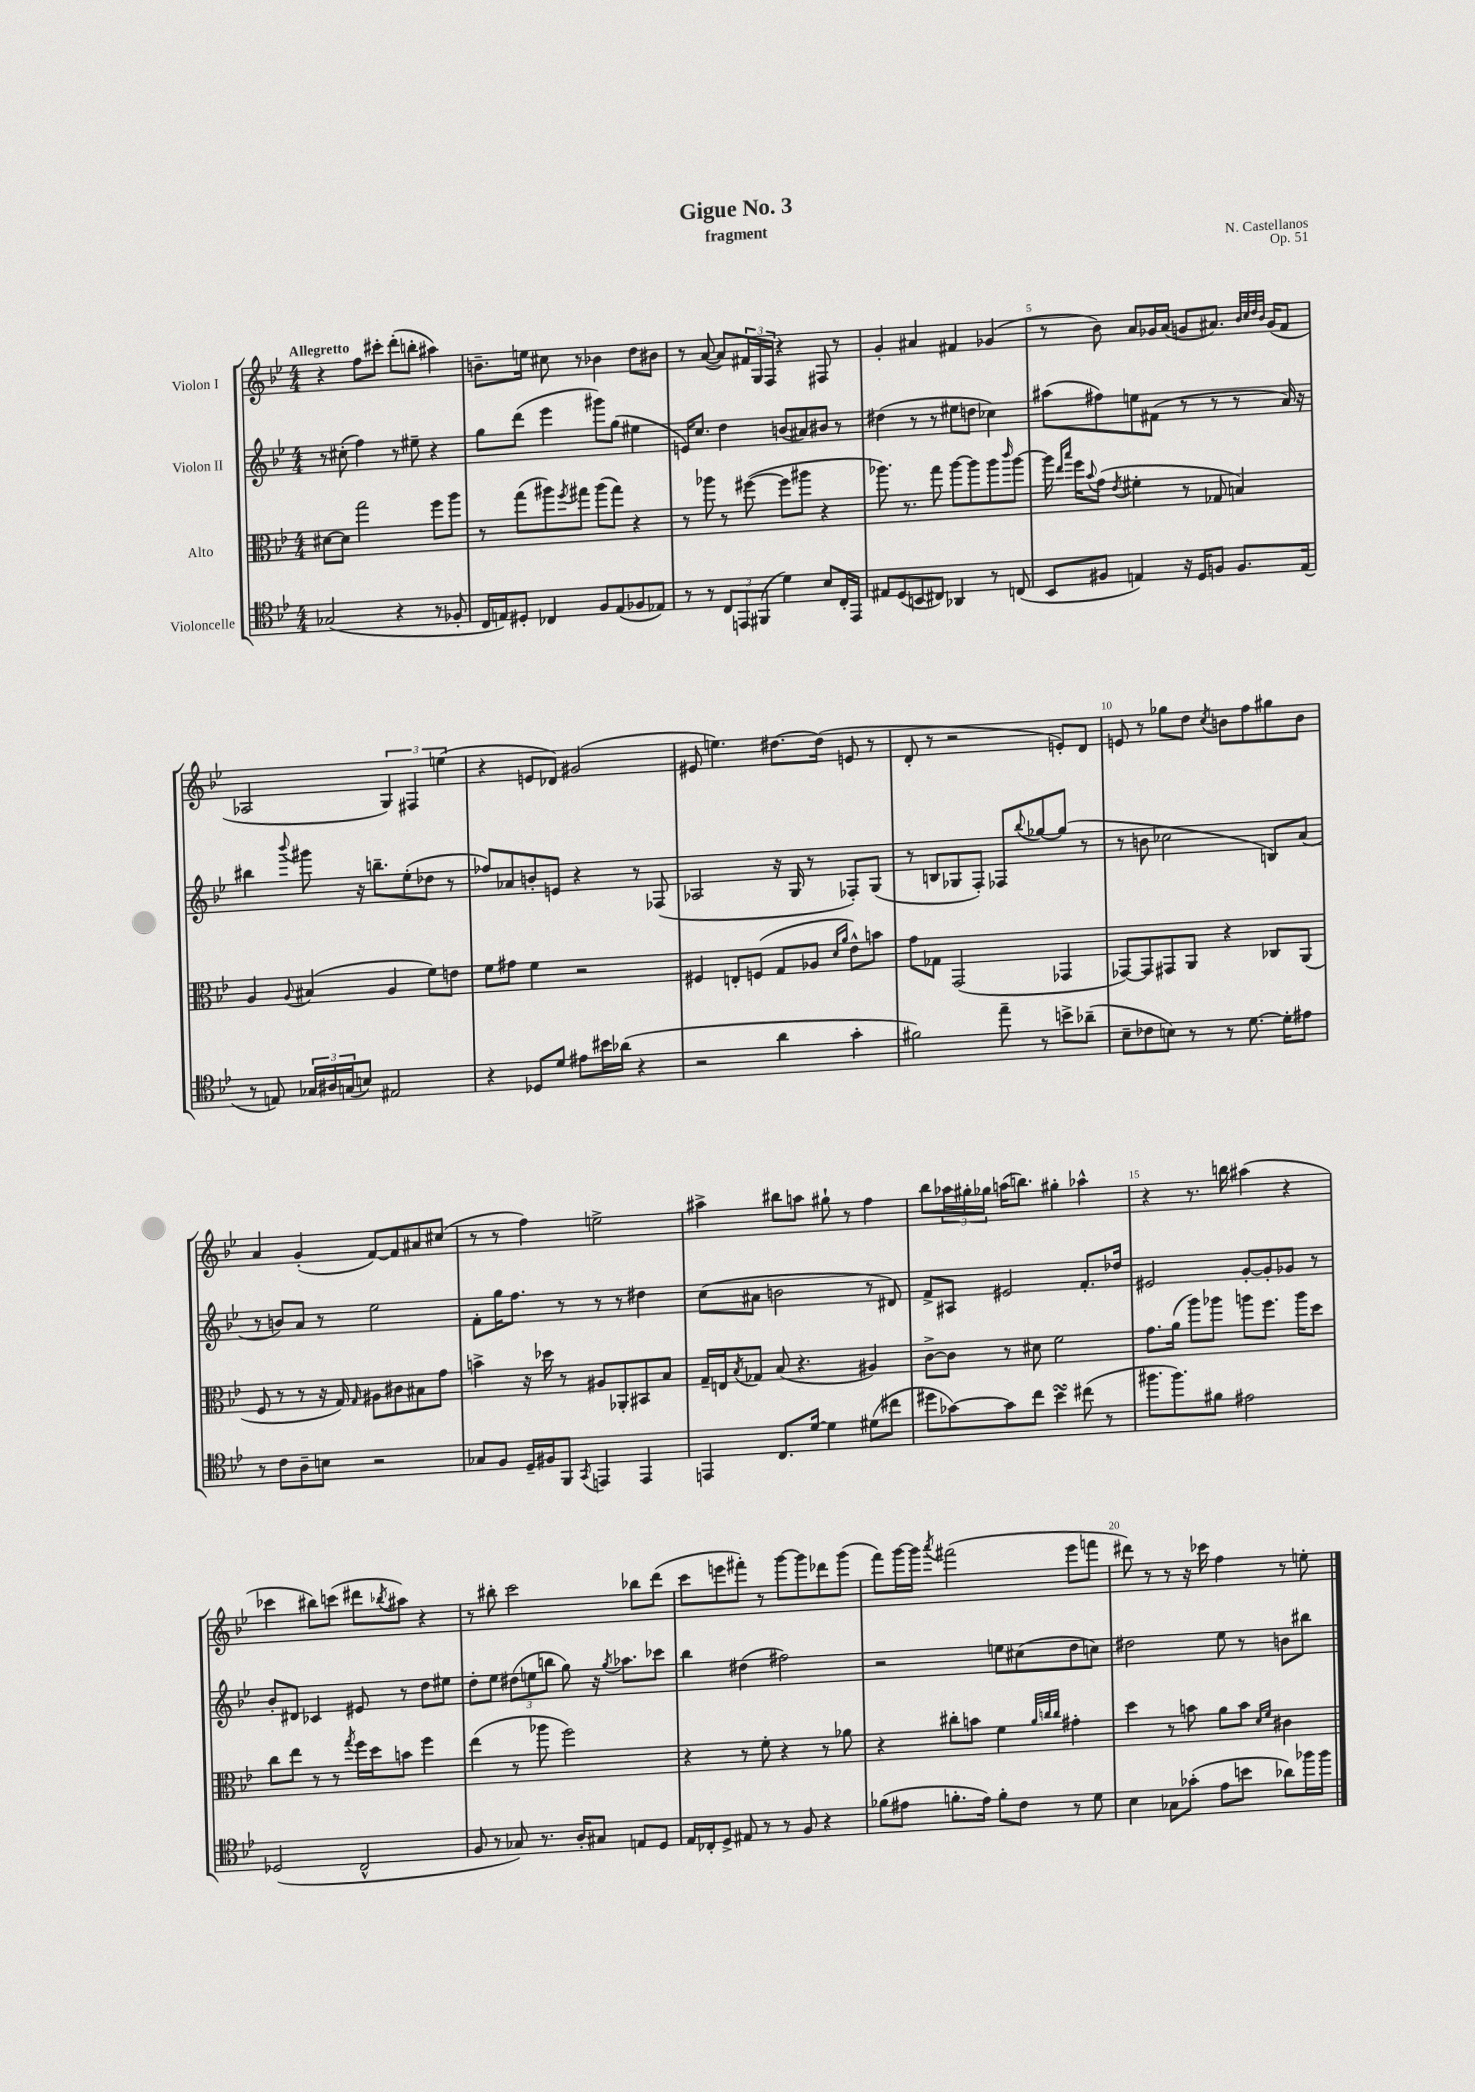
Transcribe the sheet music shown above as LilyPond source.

\header { title = "Gigue No. 3" composer = "N. Castellanos" subtitle = "fragment" opus = "Op. 51" }
<<
\new StaffGroup <<
\new Staff = "s0" \with { instrumentName = "Violon I" } {
    \clef treble \key bes \major \numericTimeSignature \time 4/4 \tempo "Allegretto"
    r4 f''8 cis'''8-. d'''8-.( b''8-. ais''4) |
    b'8.-- e''16 cis''8 r8 bes'4 d''8 bis'8 |
    r8 a'8~( a'8) \tuplet 3/2 { fis'16 g16 f16 } r4 fis8 r8 |
    g'4-. ais'4 fis'4 ges'4( |
    r8 bes'8) a'8 ges'16 a'16( g'8 ais'8.) \grace { bes'32 c''32 d''32 bes'32 } g'16( f'8 |
    aes2 \tuplet 3/2 { g4) fis4 e''4( } |
    r4 e'8 des'8) gis'2( |
    eis'8 e''4.) dis''8.~ dis''16( e'8 r8 |
    d'8-. r8 r2 e'8-.) d'8 |
    e'8 r8 ges''8 d''8 \acciaccatura { c''8 } b'8 f''8 gis''8 b'8 |
    a'4 g'4-.( f'8~) f'8 ais'8 cis''8( |
    r8 r8 f''4) e''2-> |
    ais''4-> bis''8 a''8 gis''8-! r8 f''4 |
    bes''8 \tuplet 3/2 { aes''16 gis''16-. ges''16 } a''16( b''8.) gis''4-. aes''4-^ |
    r4 r8. b''16 ais''4( r4 |
    ces'''4 bis''8) c'''8( dis'''8 \acciaccatura { bes''8 } ais''8) r4 |
    r8 bis''8-. c'''2 bes''8 d'''8( |
    c'''8 e'''8 fis'''8-.) r8 g'''8~ g'''8 des'''8 g'''8( |
    f'''8) g'''16~ g'''16 \acciaccatura { a'''8 } fis'''2( ees'''8 f'''8 |
    dis'''8) r8 r8 r16 ces'''16 f''4 r8 e''8-. \bar "|." |
}
\new Staff = "s1" \with { instrumentName = "Violon II" } {
    \clef treble \key bes \major \numericTimeSignature \time 4/4
    r8 cis''8-.( f''4) r8 eis''8-- r4 |
    g''8 d'''8( ees'''4 gis'''8) g''8( eis''4 |
    e'16) c''8. d''4 b'8( ais'8) bis'8 r8 |
    dis''4( r8 r8 eis''8 d''8 ces''4) |
    ais''8( fis''8) e''8 fis'8( r8 r8 r8 a'16) r16 |
    bis''4 \appoggiatura { bes'''8 } gis'''8 r16 b''8.-- ees''8-.( des''8 r8 |
    fes''8) aes'8 b'8-. e'8 r4 r8 fes8( |
    aes2 r16 g16 r8 fes8-.) g8( |
    r8 b8 ges8 f8-.) fes8 \appoggiatura { bes''8 } ges''8~ ges''8( r8 |
    r8 b'8 ces''2 b8) a'8( |
    r8 b'8) a'8 r8 ees''2 |
    f'8-. g''16 f''8. r8 r8 r8 dis''4 |
    c''8( ais'8 b'2 r8 dis'8) |
    f'8-> ais8 eis'2 f'8.-. des''16 |
    eis'2 g'8~-. g'8-. ges'8 r8 |
    bes'8-. dis'8 ces'4 eis'8 r8 d''8 eis''8 |
    d''8-. ees''8 \tuplet 3/2 { dis''8( e''8 b''8 } g''8) r16 \acciaccatura { g''8 } aes''8. ces'''8 |
    bes''4 dis''4( fis''2) |
    r2 e''8 cis''8( d''8 c''8) |
    dis''2 ees''8 r8 b'8 bis''8 \bar "|." |
}
\new Staff = "s2" \with { instrumentName = "Alto" } {
    \clef alto \key bes \major \numericTimeSignature \time 4/4
    dis'8~ dis'8 g''2 f''8 a''8 |
    r8 g''8( ais''8) \acciaccatura { f''8 } gis''8 ais''8( gis''8) r4 |
    r8 aes''8 r8 fis''8~( fis''8 ais''8 r4 |
    aes''8.) r8. g''8 aes''8~ aes''8 aes''8 \grace { c'''16 } aes''8~ |
    aes''16 \grace { ees''16 bes''16 } f''16 \appoggiatura { bes'8 } g'8( \acciaccatura { ees'8 } fis'4-. r8 ges8 b4) |
    a4 \appoggiatura { a8 } bis4( a4 f'8) e'8 |
    f'8 gis'8 f'4 r2 |
    fis4 e8-. f8( g8 aes8 \grace { d'16 a'16 } ees'8-^) b'8 |
    g'8 ges8 g,2( ges,4 |
    ges,8~) ges,8 gis,8 a,8 r4 ces8 a,8( |
    f8 r8 r8 r16 g16) \grace { g16 } ais8 cis'8 bis8 g'8 |
    b'4-> r16 des''16 r8 ais8 aes,8-. bis,8 bes8 |
    g16-- e16 \acciaccatura { bes8 } ges8 bes8( r4. ais4) |
    c'8~-> c'8 r8 dis'8 f'2 |
    g'8. a'16( a''8) aes''8 a''8 f''8. a''16 d''8 |
    c''8 ees''8 r8 r8 \acciaccatura { g''8 } f''16 d''16 b'8 f''4 |
    ees''4( r8 aes''8 f''2) |
    r4 r8 f'8-. r4 r8 aes'8 |
    r4 cis''8-. b'8 f'4 \grace { a'32 c''32 c''32 } gis'4-. |
    d''4 r8 b'8 a'8 b'8 \grace { d'16 f'16 } cis'4 \bar "|." |
}
\new Staff = "s3" \with { instrumentName = "Violoncelle" } {
    \clef tenor \key bes \major \numericTimeSignature \time 4/4
    ges2( r4 r8 fes8-. |
    c16 e16) dis8-. ces4 f8 e8( fes8 ees8) |
    r8 r8 \tuplet 3/2 { c8 e,8 fis,8( } d'4) bes8 c16-. e,16 |
    eis8 d8( b,8 cis8) aes,4 r8 c8( |
    bes,8 fis8 e4) r16 d16 f8 f8. e16( |
    r8 e8) \tuplet 3/2 { ges16 ais16 g16( } b8) eis2 |
    r4 des8 d'8 eis'8 bis'16 aes'16( r4 |
    r2 a'4 g'4-. |
    fis'2) ees''8-- r8 b'8-> aes'8--( |
    bes8-- ces'8 b8) r8 r8 d'8.~ d'16-. eis'8 |
    r8 c'8 a8-- b8 r2 |
    ges8 f8 d16-- fis16 f,8 \acciaccatura { g,8 } e,4 e,4 |
    e,4 c8. d'16~ d'4 dis'8( cis''8 |
    dis''8 ges'8~) ges'8 c''8 bes'4\turn cis''8( r8 |
    fis''8. fis''8.) fis'8 eis'2 |
    des2( c2-^ |
    f8 r8 ges8) r8. a16-. gis8 e8 d8 |
    ees16 ces16-. d8-> eis8 r8 r8 f8 r4 |
    fes'8( eis'8 f'8.-. eis'16) f'8-. c'8 r8 d'8 |
    bes4 ges8 ges'8-.( ees'8 b'8 aes'8) fes''16 fes''16 \bar "|." |
}
>>
>>
\layout { \context { \Score \override BarNumber.break-visibility = ##(#f #t #t) barNumberVisibility = #(every-nth-bar-number-visible 5) } }
